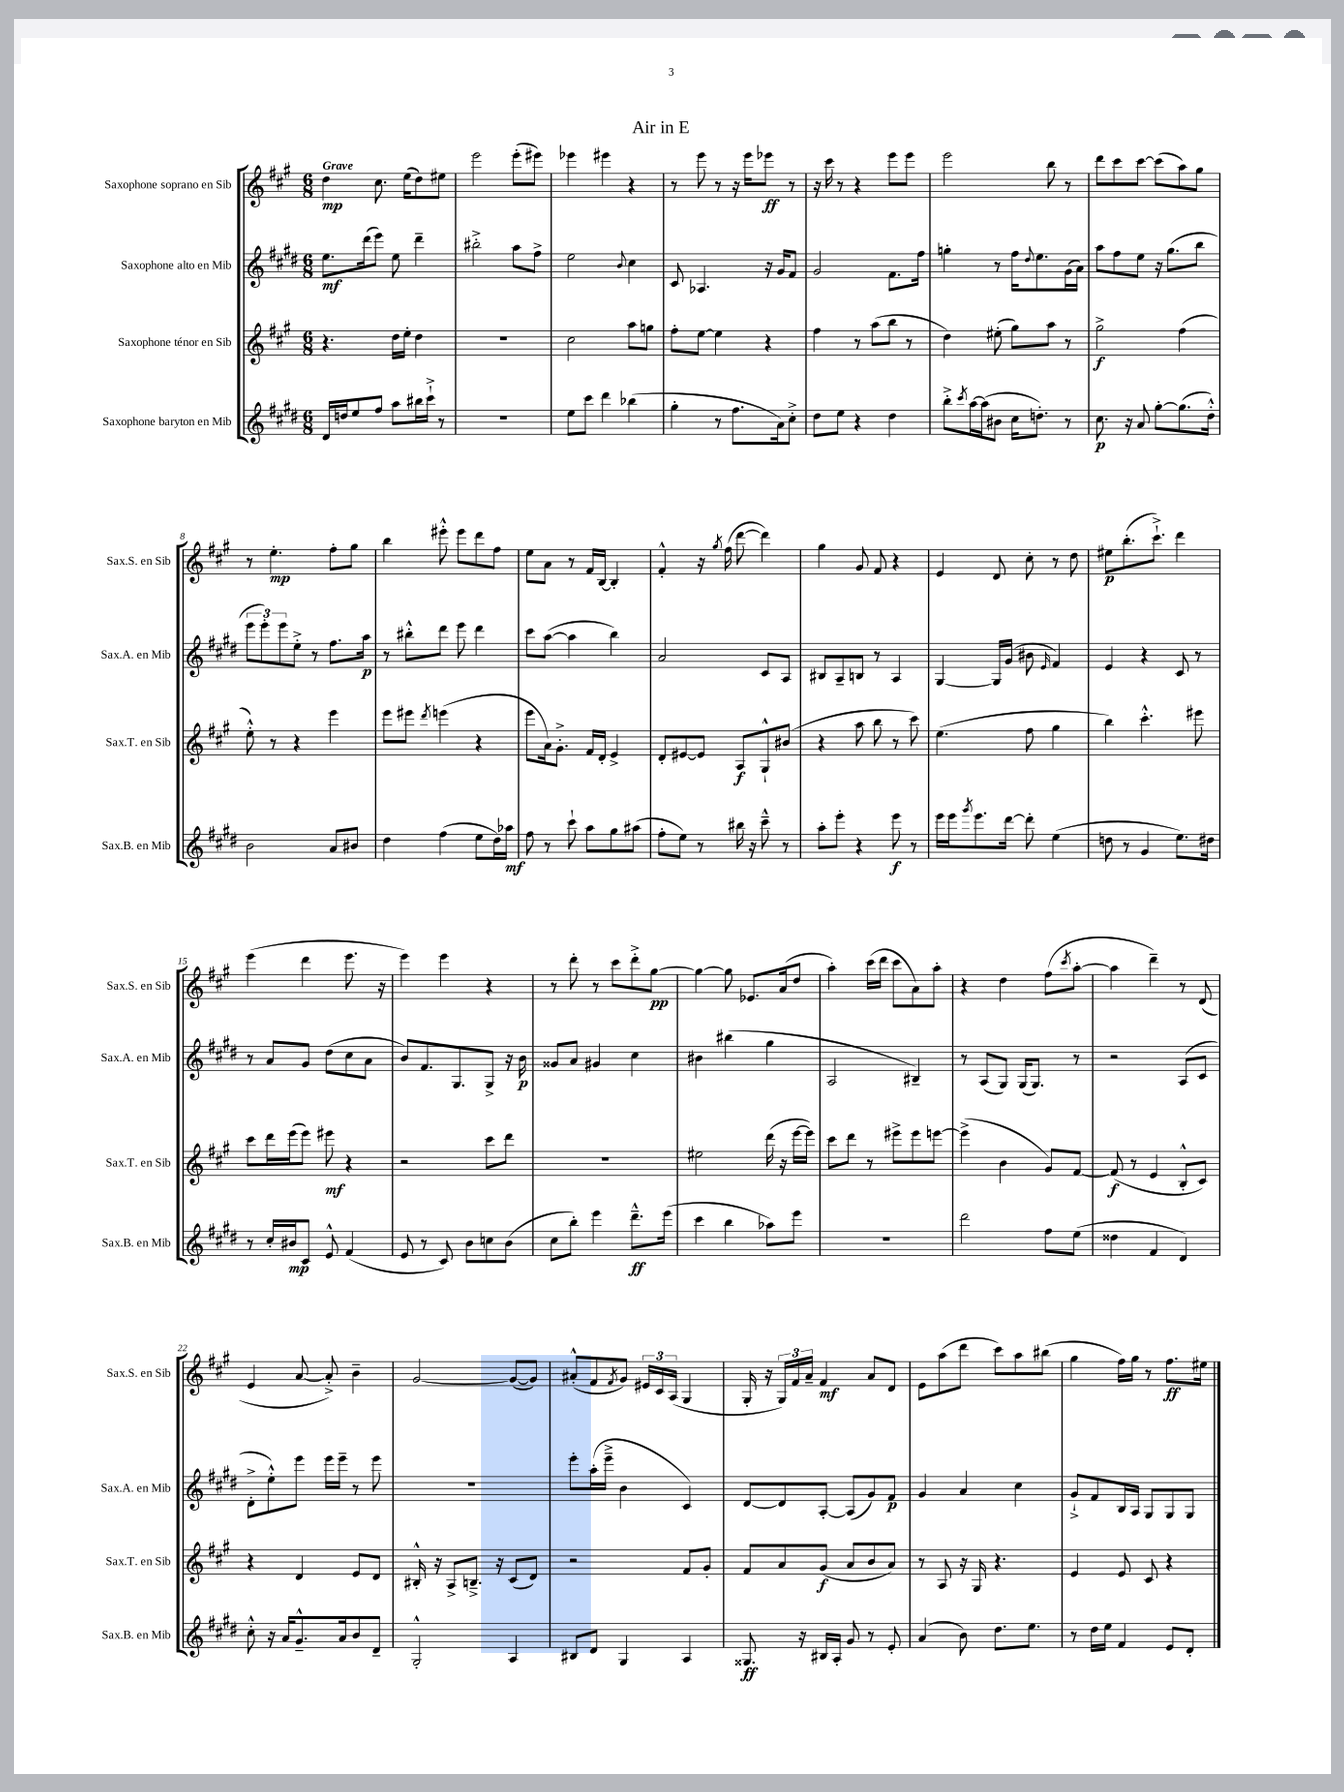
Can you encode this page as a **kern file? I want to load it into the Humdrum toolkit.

**kern	**kern	**kern	**kern
*staff4	*staff3	*staff2	*staff1
*clefG2	*clefG2	*clefG2	*clefG2
*k[f#c#g#d#]	*k[f#c#g#]	*k[f#c#g#d#]	*k[f#c#g#]
*M6/8	*M6/8	*M6/8	*M6/8
16d#	4.r	8.ee	4dd
16dd	.	.	.
8ee	.	.	.
.	.	(16ddd#	.
8ff#	.	8eee)	8.cc#
8aa	16dd	8ee	.
.	16ee'	.	(16ee
16bb#	4dd	4ddd#~	8dd)
16ccc#`^	.	.	.
8r	.	.	8ee#
=	=	=	=
2.r	2.r	2bb#'^	2eee
.	.	8aa	(8eee'
.	.	8ff#^	8eee#)
=	=	=	=
8ee	2cc#	2ee	4eee-
8ccc#	.	.	.
4ddd#	.	.	4eee#
.	.	8qqb	.
(4bb-	8aa	4cc#	4r
.	8gg	.	.
=	=	=	=
4gg#'	8ff#'	8c#	8r
.	[8ee	4.A-	8eee
8r	4ee]	.	8r
8.ff#	.	.	16r
.	.	.	16eee
.	4r	16r	8eee-
16a)	.	16g#	.
8cc#'^	.	8f#	8r
=	=	=	=
8dd#	4ff#	2g#	16r
.	.	.	16ccc#
8ee	.	.	8r
4r	8r	.	4r
.	(8aa	.	.
4dd#	8bb	8.f#	8eee
.	8r	.	8eee
.	.	16ff#	.
=	=	=	=
8bb'^	4dd)	4gg'	2eee
8qccc#	.	.	.
[16aa	.	.	.
(16aa]	.	.	.
8b#	(8ee#'	8r	.
16cc#	8gg#)	16ff#	.
.	.	8qqdd#	.
8.dd')	.	8.ee	.
.	8aa	.	8bb
8r	8r	(16g#	8r
.	.	16a)	.
=	=	=	=
8.cc#	2gg#^	8aa	8ddd
.	.	8ff#	8ccc#
16r	.	.	.
8a	.	8ee	[8ccc#
[8gg#'	.	16r	(8ccc#]
.	.	(8.gg#	.
(8.gg#]	(4ff#	.	8aa)
.	.	8bb	8gg#
16dd#'^^)	.	.	.
=	=	=	=
2b	8ee'^^)	12eee	8r
.	.	12eee')	.
.	8r	.	4.ee'
.	.	12eee	.
.	4r	8ee'^	.
.	.	8r	.
8a	4eee	8.ff#	8ff#'
8b#	.	.	8gg#
.	.	16aa	.
=	=	=	=
4dd#	8eee	8r	4bb
.	8eee#	8bb#'^^	.
.	8qddd	.	.
(4ff#	(4eee	8ddd#	8eee#'^^
.	.	8eee	8eee#
8ee	4r	4ddd#	8ddd
16dd#)	.	.	8ff#
16aa-	.	.	.
=	=	=	=
8ff#	8eee	8ccc#	8ee
8r	16a)	([8aa	8a
.	8.g#'^	.	.
8ccc#`	.	4aa]	8r
8aa	16f#	.	16f#
.	16d'	.	[16B
8gg#	4e^	4bb)	4B']
(8aa#	.	.	.
=	=	=	=
8ff#'	8d'	2a	4f#'^^
8ee)	[8e#	.	.
8r	8e#]	.	16r
.	.	.	8qgg#
.	.	.	(16ff#
16bb#	8A	.	[8ddd
16r	.	.	.
8ccc#~^^	8G#`^^	8c#	4ddd])
8r	(8b#	8A	.
=	=	=	=
8aa'	4r	8B#	4gg#
8eee'	.	8A~	.
4r	8aa	8B	8g#
.	8bb	8r	8f#
8eee	8r	4A	4r
8r	8ccc#)	.	.
=	=	=	=
16eee	(4.ee	[4G#	4e
16eee	.	.	.
8qggg#	.	.	.
8.eee	.	.	.
.	.	16G#]	8d
[16ddd#	.	(16g#	.
8ddd#']	8ff#	8b#	8cc#'
.	.	16qqe	.
(4ee	4gg#	4f#)	8r
.	.	.	8dd
=	=	=	=
8dd	4bb)	4e	8ee#
8r	.	.	(8.bb'
4g#	4.ccc#'^^	4r	.
.	.	.	8.ccc#`^)
8.ee)	.	8c#	4ddd
.	8eee#	8r	.
16dd#	.	.	.
=	=	=	=
8r	8ccc#	8r	(4eee
16cc#'	16ddd	8a	.
16b#	(16eee	.	.
8c#	8eee)	8g#	4ddd
8e^^	8eee#	(8dd#	.
(4f#	4r	8cc#	8.eee
.	.	8a	.
.	.	.	16r
=	=	=	=
8e	2r	8b)	4eee)
8r	.	8.f#	.
8c#)	.	.	4eee
.	.	8.G#	.
8b	.	.	.
8cc	8ccc#	8G#^	4r
(8b	8ddd	16r	.
.	.	16b	.
=	=	=	=
8cc#	2.r	8g##	8r
8bb')	.	8a	8ddd'
4eee	.	4g#	8r
.	.	.	8ccc#
8.ddd#~^^	.	4cc#	8ddd'^
.	.	.	[8gg#
(16eee	.	.	.
=	=	=	=
4ccc#	2ee#	4b#	4gg#_
4bb	.	(4bb#	8gg#]
.	.	.	8.e-
8aa-)	(16ddd	4gg#	.
.	16r	.	(16a
8eee	[16eee	.	8dd
.	16eee])	.	.
=	=	=	=
2.r	8ccc#	2A	4aa')
.	8ddd	.	.
.	8r	.	(16ccc#
.	.	.	16ddd
.	8eee#^	.	8ccc#
.	8eee#	4B#~)	8a)
.	[8eee	.	8aa'
=	=	=	=
2ddd#	(4eee^]	8r	4r
.	.	(8A	.
.	4b	8G#)	4dd
.	.	(16G#	.
.	.	8.G#)	.
8ff#	8g#)	.	(8ff#
.	.	.	8qccc#
(8ee	[8f#	8r	[8aa'
=	=	=	=
4dd##	(8f#]	2r	4aa]
.	8r	.	.
4f#	4e	.	4ddd~)
4d#)	8B'^^	(8A	8r
.	8c#)	8c#	(8d
=	=	=	=
8cc#'^^	4r	8d#'^	4e
16r	.	8ee'^^)	.
16a	.	.	.
8.g#~^^	4d	8eee	[8a
.	.	16eee	8a'^])
16a	.	16eee~	.
8b	8e	8r	4b~
8d#~	8d	8eee	.
=	=	=	=
2G#'^^	16B#'^^	2.r	[2g#
.	16r	.	.
.	8A^	.	.
.	8.B~^	.	.
.	16r	.	.
4A	(8c#	.	(8g#_
.	8d)	.	8g#])
=	=	=	=
8B#	2r	8eee'	(8a#'^^
8d#	.	(16aa'	8f#
.	.	16eee~^	.
.	.	.	8qf#
4G#	.	4b	8g#)
.	.	.	24e#
.	.	.	24c#
.	.	.	(24A
4A	8f#	4c#)	4G#
.	8g#'	.	.
=	=	=	=
8.G##	8f#	[8d#	16G#'
.	.	.	16r
.	8a	8d#]	24G#)
.	.	.	24f#
16r	.	.	.
.	.	.	24a~
16B#	(8g#	[8A'	4f#
16A'	.	.	.
8g#	8a	(8A]	.
8r	8b	8g#)	8a
8e'	8a)	8f#	8d
=	=	=	=
(4a	8r	4g#	8e
.	8A	.	(8aa
8b)	16r	4a	8ddd
.	16G#	.	.
8.dd#	4.r	.	8ccc#)
.	.	4cc#	8aa
8.ee	.	.	.
.	.	.	(8bb#
=	=	=	=
8r	4e	8g#`^	4gg#
16dd#	.	8f#	.
16ee	.	.	.
4f#	8e	16B	16ff#)
.	.	16A	16gg#
.	8c#	8G#	8r
8e	4r	8G#	8.ff#
8d#'	.	8G#	.
.	.	.	16ee#
==	==	==	==
*-	*-	*-	*-
